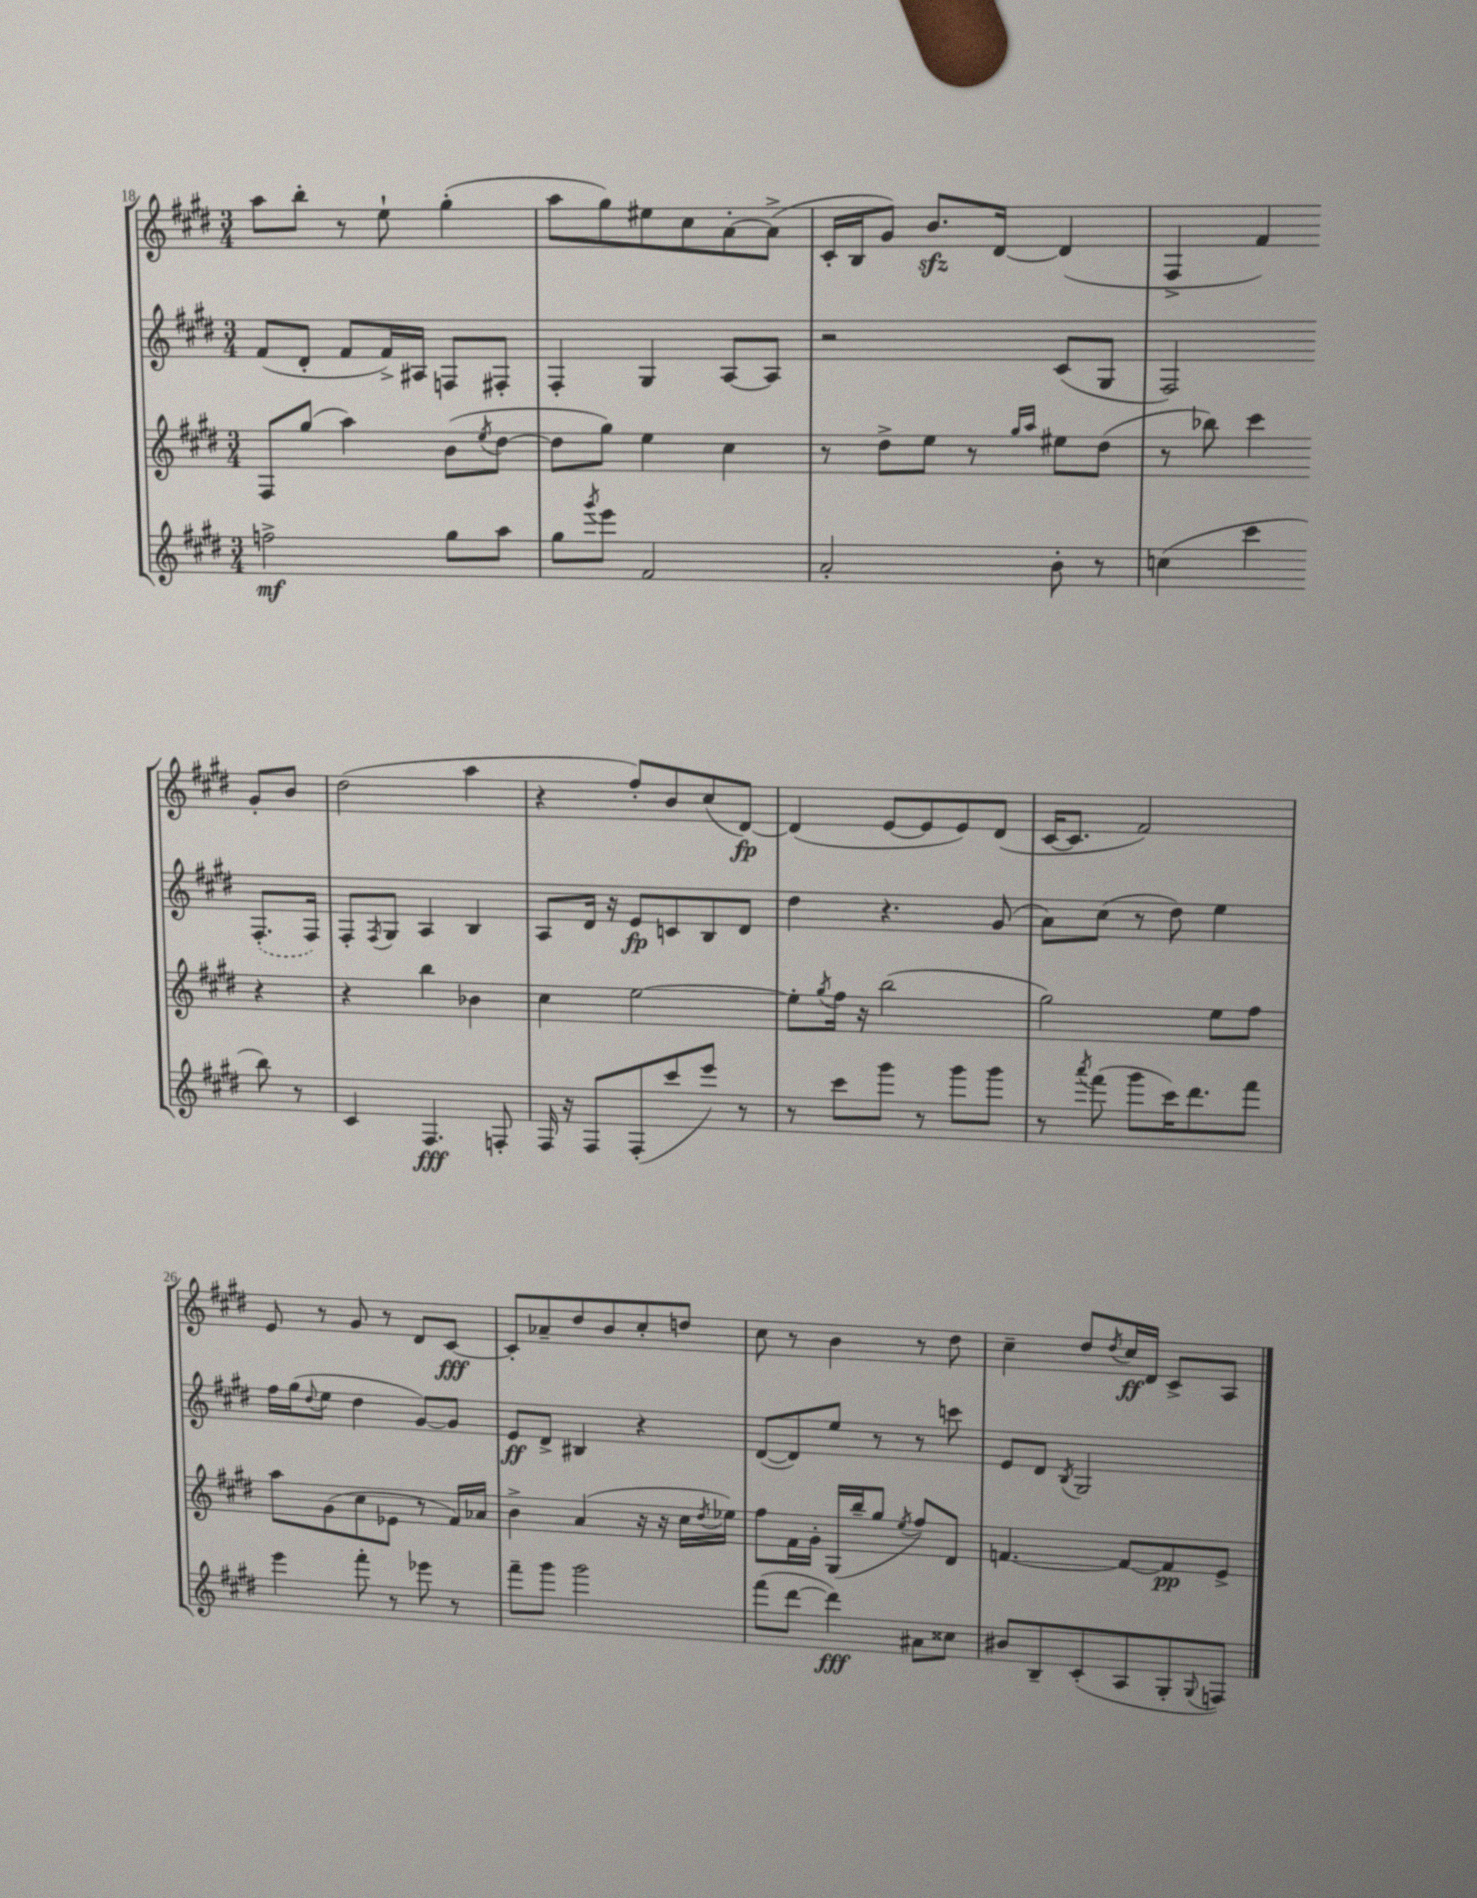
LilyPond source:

<<
\new StaffGroup <<
\new Staff = "s0" {
    \clef treble \key e \major \numericTimeSignature \time 3/4
    a''8 b''8-. r8 e''8-! gis''4-.( |
    a''8 gis''8) eis''8 cis''8 a'8~-. a'8->( |
    cis'16-. b16 gis'8) b'8.\sfz dis'16~ dis'4( |
    fis4-> fis'4) gis'8-. b'8 |
    dis''2( a''4 |
    r4 fis''8-.) b'8 cis''8( dis'8~\fp) |
    dis'4( e'8~ e'8 e'8) dis'8( |
    cis'16~ cis'8. fis'2) |
    e'8 r8 gis'8 r8 dis'8 cis'8~\fff |
    cis'8-. aes'8-- dis''8 b'8 cis''8-. d''8 |
    cis''8 r8 b'4 r8 dis''8 |
    cis''4-- dis''8 \acciaccatura { dis''8 } cis''16\ff dis'16 cis'8-> a8 \bar "|." |
}
\new Staff = "s1" {
    \clef treble \key e \major \numericTimeSignature \time 3/4
    fis'8( dis'8-. fis'8 fis'16->) ais16 f8 fis8-. |
    fis4-. gis4 a8~ a8 |
    r2 cis'8( gis8 |
    fis2) \once \slurDashed fis8.-.( fis16) |
    fis8-. \acciaccatura { fis8 } gis8 a4 b4 |
    a8 dis'16 r16 e'8\fp c'8 b8 dis'8 |
    dis''4 r4. gis'8( |
    a'8) cis''8( r8 dis''8) e''4 |
    fis''16 gis''16( \appoggiatura { dis''8 } e''8 dis''4 gis'8~) gis'8 |
    e'8\ff dis'8-> bis4 r4 |
    dis'8~( dis'8) e''8 r8 r8 c'''8 |
    e'8 dis'8 \acciaccatura { b8 } gis2 \bar "|." |
}
\new Staff = "s2" {
    \clef treble \key e \major \numericTimeSignature \time 3/4
    fis8 gis''8( a''4) b'8( \acciaccatura { e''8 } dis''8~ |
    dis''8 gis''8) e''4 cis''4 |
    r8 dis''8-> e''8 r8 \grace { gis''16 a''16 } eis''8 dis''8( |
    r8 bes''8) cis'''4 r4 |
    r4 b''4 bes'4 |
    cis''4 e''2~ |
    e''8-. \acciaccatura { gis''8 } fis''16 r16 b''2( |
    gis''2) e''8 fis''8 |
    a''8 gis'8( cis''8 ees'8 r8 fis'16) aes'16 |
    b'4-> a'4( r16 r16 cis''16 \acciaccatura { dis''8 } ees''16) |
    fis''8 fis'16 gis'16-. gis16( b''16-- gis''8 \acciaccatura { e''8 } fis''8) dis'8 |
    f'4.~ f'8~ f'8\pp e'8-> \bar "|." |
}
\new Staff = "s3" {
    \clef treble \key e \major \numericTimeSignature \time 3/4
    f''2->\mf gis''8 a''8 |
    gis''8 \acciaccatura { gis'''8 } e'''8 fis'2 |
    a'2-. b'8-. r8 |
    c''4( cis'''4 b''8) r8 |
    cis'4 fis4.\fff f8-. |
    fis16 r16 fis8 fis8-.( cis'''8 e'''8) r8 |
    r8 cis'''8 gis'''8 r8 gis'''8 gis'''8 |
    r8 \acciaccatura { a'''8 } fis'''8( gis'''8 cis'''16) dis'''8. fis'''8 |
    e'''4 fis'''8-. r8 ees'''8 r8 |
    fis'''8-- gis'''8 gis'''2 |
    fis'''8( dis'''8~ dis'''4\fff) ais'8 cisis''8 |
    bis'8 b8-- cis'8-.( a8 gis8-. \appoggiatura { gis8 } f8) \bar "|." |
}
>>
>>
\layout { \context { \Score currentBarNumber = #18 } }
